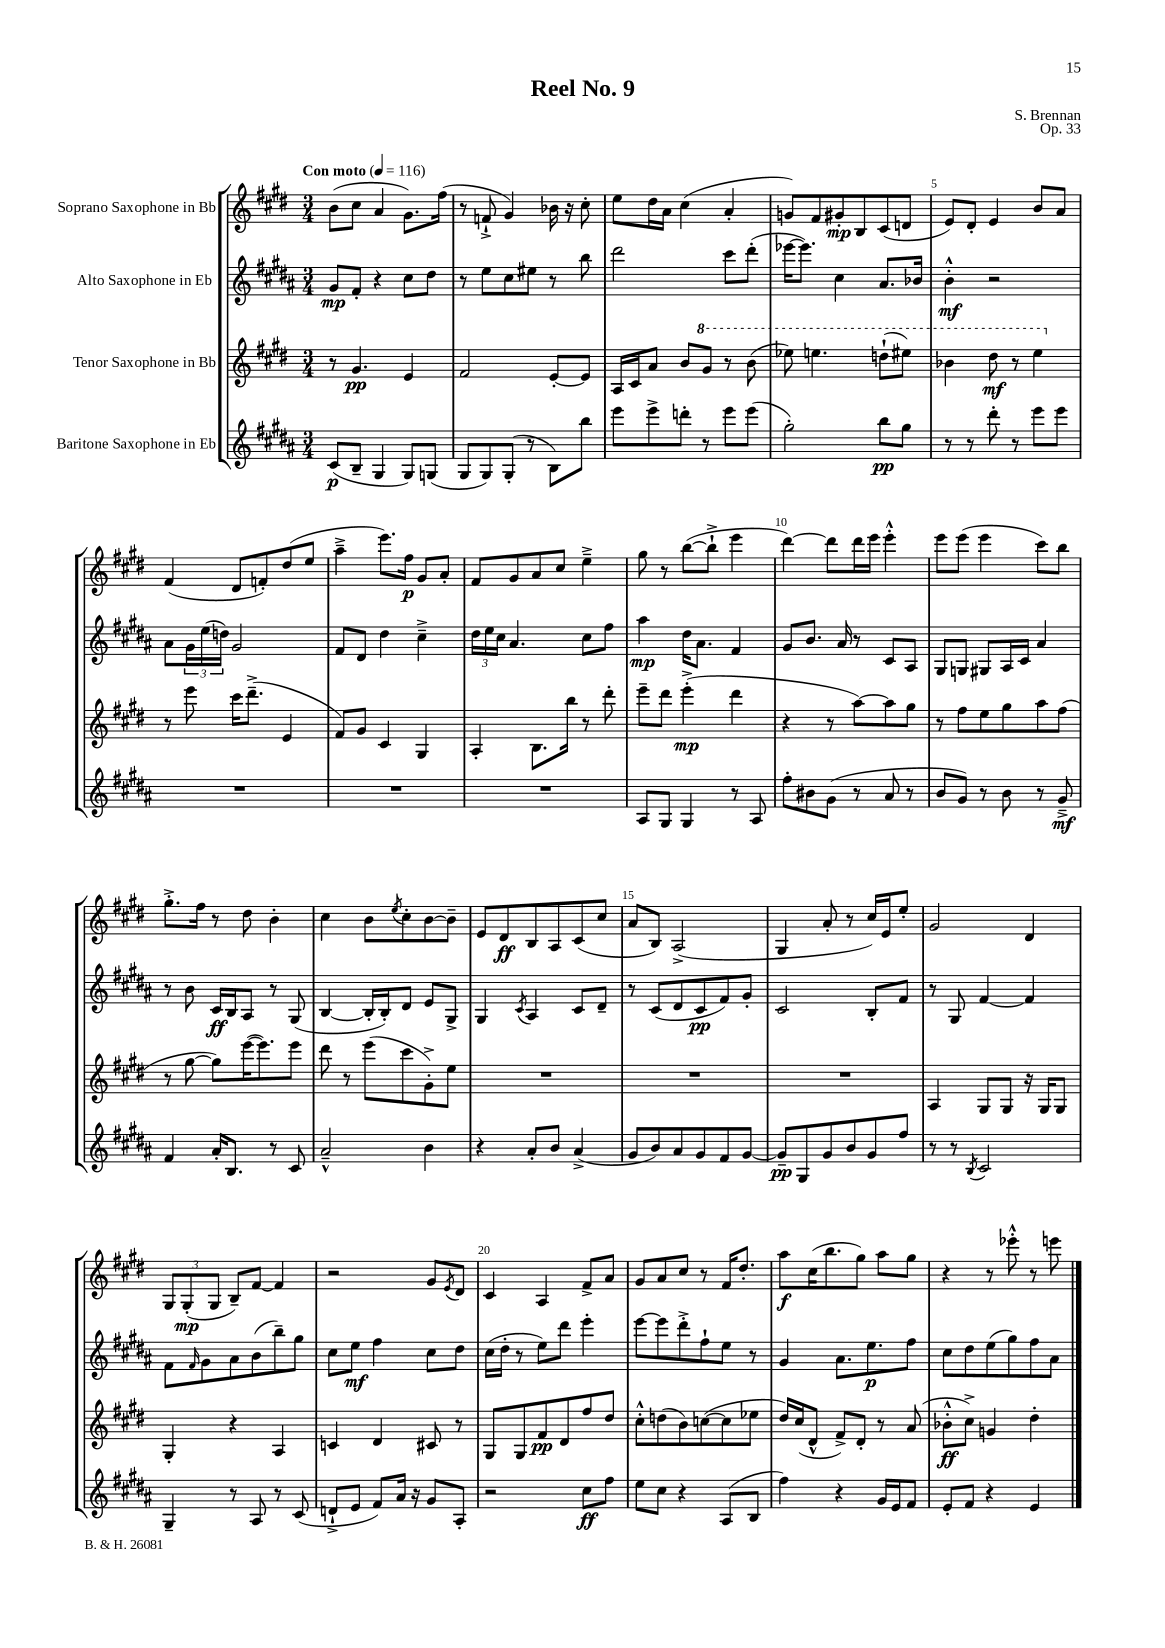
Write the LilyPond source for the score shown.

\header { title = "Reel No. 9" composer = "S. Brennan" opus = "Op. 33" }
<<
\new StaffGroup <<
\new Staff = "s0" \with { instrumentName = "Soprano Saxophone in Bb" } {
    \clef treble \key e \major \numericTimeSignature \time 3/4 \tempo "Con moto" 4 = 116
    b'8( cis''8 a'4 gis'8.) fis''16( |
    r8 f'8-!-> gis'4) bes'16 r16 cis''8-. |
    e''8 dis''16 a'16 cis''4( a'4-. |
    g'8) fis'8 gis'8-.\mp b8 cis'8( d'8 |
    e'8) dis'8-. e'4 b'8 a'8 |
    fis'4( dis'8 f'8-.) dis''8( e''8 |
    a''4---> e'''8.) fis''16\p gis'8 a'8-. |
    fis'8 gis'8 a'8 cis''8 e''4---> |
    gis''8 r8 b''8~( b''8-!-> e'''4 |
    dis'''4~) dis'''8 dis'''16 e'''16 e'''4-.-^ |
    e'''8 e'''8( e'''4 cis'''8) b''8 |
    gis''8.-.-> fis''16 r8 dis''8 b'4-. |
    cis''4 b'8 \acciaccatura { e''8 } cis''8-. b'8~ b'8-- |
    e'8 dis'8\ff b8 a8 cis'8( cis''8 |
    a'8 b8) a2->( |
    gis4 a'8-. r8 cis''16) e'16 e''8-. |
    gis'2 dis'4 |
    \tuplet 3/2 { gis8 gis8-.\mp( gis8 } b8--) fis'8~ fis'4 |
    r2 gis'8 \acciaccatura { e'8 } dis'8 |
    cis'4 a4 fis'8-> a'8 |
    gis'8 a'8 cis''8 r8 fis'16 dis''8.-. |
    a''8\f cis''16( b''8. gis''8) a''8 gis''8 |
    r4 r8 ees'''8-.-^ r8 e'''8 \bar "|." |
}
\new Staff = "s1" \with { instrumentName = "Alto Saxophone in Eb" } {
    \clef treble \key b \major \numericTimeSignature \time 3/4
    gis'8\mp fis'8-. r4 cis''8 dis''8 |
    r8 e''8 cis''8 eis''8 r8 b''8 |
    dis'''2 cis'''8 dis'''8-.( |
    ees'''16~ ees'''8.) cis''4 ais'8. bes'16 |
    b'4-.-^\mf r2 |
    ais'8 \tuplet 3/2 { gis'16 e''16( d''16) } gis'2 |
    fis'8 dis'8 dis''4 cis''4---> |
    \tuplet 3/2 { dis''16 e''16 cis''16 } ais'4. cis''8 fis''8 |
    ais''4\mp dis''16 ais'8. fis'4 |
    gis'8 b'8. ais'16 r8 cis'8 ais8 |
    gis8 g8 gis8 ais16 cis'16 ais'4 |
    r8 b'8 cis'16\ff b16 ais8 r8 gis8( |
    b4~ b16-. b16-.) dis'8 e'8 gis8-> |
    gis4 \acciaccatura { cis'8 } ais4 cis'8 dis'8-- |
    r8 cis'8( dis'8 cis'8\pp fis'8) gis'8-. |
    cis'2 b8-. fis'8 |
    r8 gis8 fis'4~ fis'4 |
    fis'8 \grace { fis'16 } gis'8 ais'8 b'8( b''8--) gis''8 |
    cis''8 e''8\mf fis''4 cis''8 dis''8 |
    cis''16( dis''16-. r8 e''8) dis'''8 e'''4-. |
    e'''8~ e'''8 dis'''8-.-> fis''8-! e''8 r8 |
    gis'4 ais'8. e''8.\p fis''8 |
    cis''8 dis''8 e''8( gis''8) fis''8 ais'8 \bar "|." |
}
\new Staff = "s2" \with { instrumentName = "Tenor Saxophone in Bb" } {
    \clef treble \key e \major \numericTimeSignature \time 3/4
    r8 gis'4.\pp e'4 |
    fis'2 e'8~-. e'8 |
    a16 cis'16 a'8 b'8 \ottava #1 gis''8 r8 b''8( |
    ees'''8) e'''4. d'''8-!( eis'''8) |
    bes''4 dis'''8\mf r8 e'''4 \ottava #0 |
    r8 e'''8 cis'''16 dis'''8.--->( e'4 |
    fis'8) gis'8 cis'4 gis4 |
    a4-. b8. b''16 r8 dis'''8-. |
    e'''8-- dis'''8 e'''4-.->\mp( dis'''4 |
    r4 r8 a''8~) a''8 gis''8 |
    r8 fis''8 e''8 gis''8 a''8 fis''8( |
    r8 gis''8~ gis''8) e'''16~( e'''8.) e'''8 |
    dis'''8 r8 e'''8( cis'''8 gis'8-.->) e''8 |
    R2. |
    R2. |
    R2. |
    a4 gis8 gis8 r16 gis16 gis8 |
    gis4-. r4 a4 |
    c'4 dis'4 cis'8 r8 |
    gis8 gis8 fis'8\pp dis'8 fis''8 dis''8 |
    cis''8-.-^ d''8( b'8) c''8~( c''8 ees''8 |
    dis''16) cis''16( dis'8-^ fis'8->) dis'8-. r8 a'8( |
    bes'8-.-^\ff cis''8->) g'4 dis''4-. \bar "|." |
}
\new Staff = "s3" \with { instrumentName = "Baritone Saxophone in Eb" } {
    \clef treble \key b \major \numericTimeSignature \time 3/4
    cis'8\p( b8-- gis4 gis8) g8( |
    gis8 gis8) gis8-.( r8 b8) b''8 |
    e'''8 e'''8-> d'''8-. r8 e'''8 e'''8( |
    gis''2-.) b''8\pp gis''8 |
    r8 r8 dis'''8-. r8 e'''8 e'''8 |
    R2. |
    R2. |
    R2. |
    ais8 gis8 gis4 r8 ais8 |
    fis''8-. bis'8 gis'8( r8 ais'8 r8 |
    b'8 gis'8) r8 b'8 r8 gis'8--->\mf |
    fis'4 ais'16-. b8. r8 cis'8 |
    ais'2---^ b'4 |
    r4 ais'8-. b'8 ais'4->( |
    gis'8 b'8) ais'8 gis'8 fis'8 gis'8~ |
    gis'8--\pp gis8 gis'8 b'8 gis'8 fis''8 |
    r8 r8 \acciaccatura { b8 } cis'2 |
    gis4-- r8 ais8 r8 cis'8( |
    d'8-!-> e'8 fis'8) ais'16 r16 gis'8 ais8-. |
    r2 cis''8\ff fis''8 |
    e''8 cis''8 r4 ais8( b8 |
    fis''4) r4 gis'16 e'16 fis'8 |
    e'8-. fis'8 r4 e'4 \bar "|." |
}
>>
>>
\layout { \context { \Score \override BarNumber.break-visibility = ##(#f #t #t) barNumberVisibility = #(every-nth-bar-number-visible 5) } }
